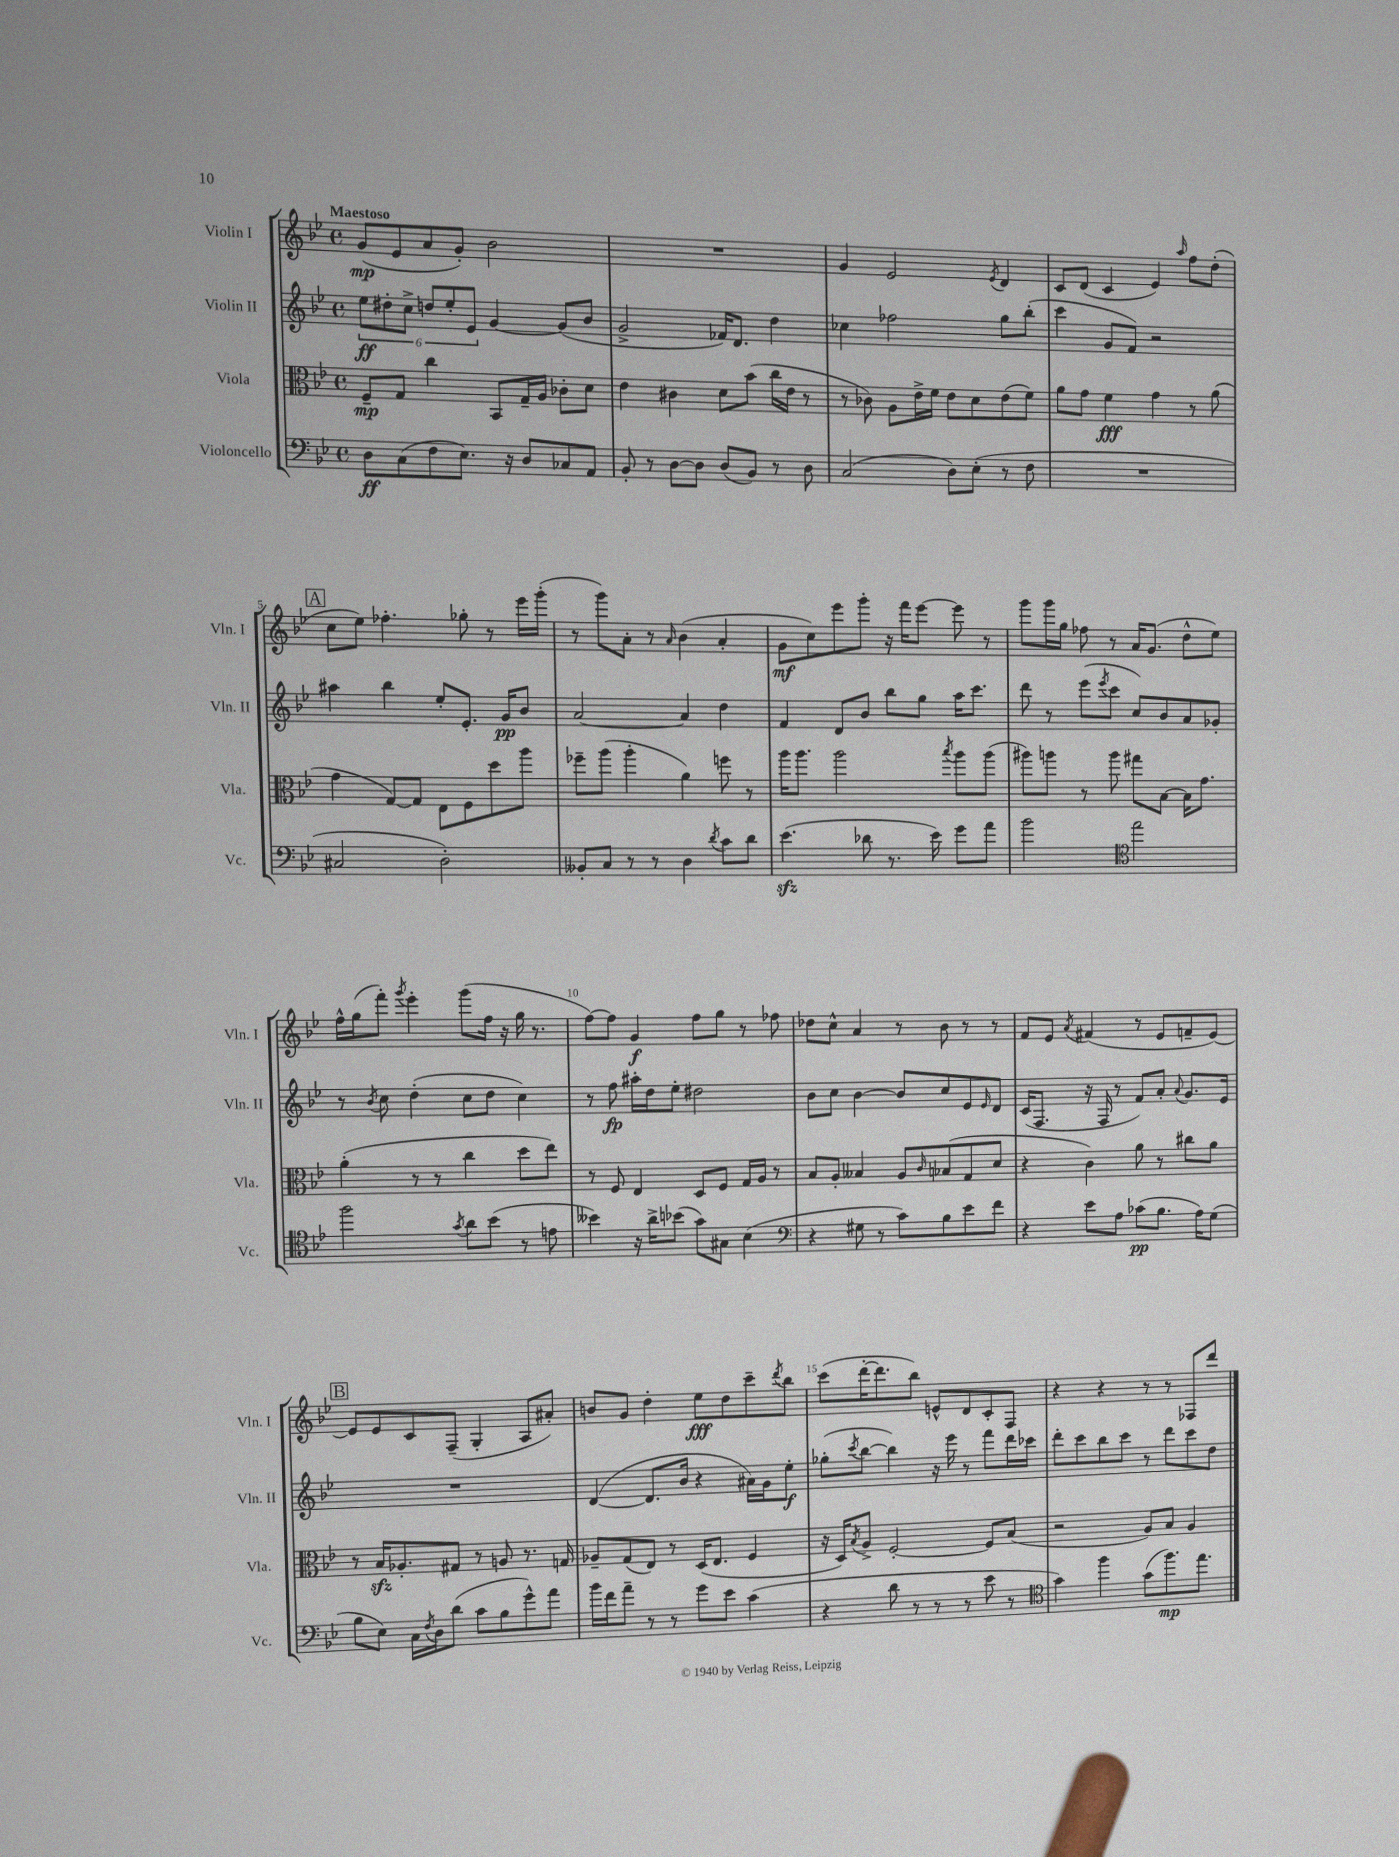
<<
\new StaffGroup <<
\new Staff = "s0" \with { instrumentName = "Violin I" shortInstrumentName = "Vln. I" } {
    \clef treble \key bes \major \defaultTimeSignature \time 4/4 \tempo "Maestoso"
    g'8\mp( ees'8 a'8 g'8-.) bes'2 |
    R1 |
    g'4 ees'2 \acciaccatura { ees'8 } d'4 |
    c'8 d'8( c'4 ees'4) \grace { a''16 } f''8 d''8-.( |
    \mark \markup { \box "A" } c''8 ees''8) fes''4.-. ges''8-. r8 ees'''16 g'''16-.( |
    r8 g'''8) a'8-. r8 \grace { a'16 } bes'4( a'4-. |
    g'8\mf c''8) ees'''8 g'''8-. r16 f'''16 ees'''8~ ees'''8 r8 |
    g'''8 g'''16 g''16 fes''8 r8 a'16 g'8.( d''8-^ ees''8) |
    f''16-^ g''16( f'''8-.) \acciaccatura { g'''8 } ees'''4-. g'''8( f''16 r16 g''16 r8. |
    f''8~) f''8 g'4\f f''8 g''8 r8 fes''8 |
    des''8 c''8-^ a'4 r8 bes'8 r8 r8 |
    f'8 ees'8 \acciaccatura { a'8 } fis'4( r8 ees'8 f'8-- ees'8~) |
    \mark \markup { \box "B" } ees'8 ees'8 c'8 f8--( g4-. a8 ais'8-.) |
    b'8 g'8 d''4-. ees''8\fff d''8 c'''8-- \acciaccatura { d'''8 } bes''8 |
    c'''8( d'''16~-. d'''8. bes''8) e'8-^ d'8 c'8-. f8 |
    r4 r4 r8 r8 fes8 d'''8 \bar "|." |
}
\new Staff = "s1" \with { instrumentName = "Violin II" shortInstrumentName = "Vln. II" } {
    \clef treble \key bes \major \defaultTimeSignature \time 4/4
    \tuplet 6/4 { ees''8\ff dis''8-. c''8-> d''8 ees''8-. ees'8 } g'4~ g'8( bes'8 |
    g'2-> fes'16) d'8. d''4 |
    ces''4 fes''2 g''8 bes''8-.( |
    c'''4 g'8 f'8) r2 |
    \mark \markup { \box "A" } ais''4 bes''4 ees''8-. ees'8.-. g'16\pp bes'8 |
    a'2~ a'4 d''4 |
    f'4 d'8 bes'8 bes''8 g''8 a''16 c'''8. |
    d'''8 r8 ees'''8( \acciaccatura { ees'''8 } c'''8 c''8) bes'8 a'8 ges'8-. |
    r8 \acciaccatura { bes'8 } c''8 d''4-.( c''8 d''8 c''4) |
    r8 f''8\fp ais''16-. d''16 ees''8-. dis''2 |
    bes'8 c''8 bes'4~ bes'8 c''8 ees'8 \grace { ees'16 } d'8 |
    c'16( f8. r16 f16 r8 f'8) a'8-. \appoggiatura { a'8 } g'8. ees'16 |
    \mark \markup { \box "B" } R1 |
    d'4~( d'8. bes'16 r4 ais'16) g'16 ees''8-.\f |
    ges''8-.( \acciaccatura { c'''8 } bes''8~ bes''4) r16 ees'''16 r8 f'''8 d'''16 ces'''16 |
    d'''8-. c'''8 bes''8 c'''8 r8 d'''8 c'''8 d''8 \bar "|." |
}
\new Staff = "s2" \with { instrumentName = "Viola" shortInstrumentName = "Vla." } {
    \clef alto \key bes \major \defaultTimeSignature \time 4/4
    f8--\mp g8 c''4 bes,8 g16-- a16 ces'8-. d'8 |
    ees'4 cis'4 d'8 bes'8( c''16 ees'16 r8 |
    r8 ces'8) a8 ees'16-> f'16 ees'8 d'8 ees'8( f'8) |
    a'8 g'8 f'4\fff g'4 r8 a'8( |
    \mark \markup { \box "A" } g'4 g8~) g8 ees8 f8 d''8 a''8 |
    fes''8-- a''8( a''4-. a'4) f''8 r8 |
    a''16 a''8. a''2 \acciaccatura { bes''8 } a''8 a''8( |
    ais''8) a''8 r8 a''8 gis''8 bes8~ bes16 g'8. |
    a'4-.( r8 r8 c''4 d''8 ees''8) |
    r8 f8 ees4 d8 f8 g16 a16 r8 |
    bes8 a8-. beses4 a8 \grace { c'16 } bes8( g8 d'8 |
    r4 c'4) a'8 r8 cis''8 a'8 |
    \mark \markup { \box "B" } r8 bes16\sfz aes8.-. gis8 r8 a8 r8. g16 |
    aes8-- g8( ees8) r8 d16( ees8. f4 |
    r16 d16) \acciaccatura { bes8 } a8-> f2~-. f8 bes8( |
    r2 a8) bes8 a4 \bar "|." |
}
\new Staff = "s3" \with { instrumentName = "Violoncello" shortInstrumentName = "Vc." } {
    \clef bass \key bes \major \defaultTimeSignature \time 4/4
    d8\ff c8( f8 ees8.) r16 d8 ces8 a,8 |
    bes,8-. r8 d8~ d8 d8( bes,8) r8 d8 |
    c2( d8) ees8-.( r8 f8 |
    R1 |
    \mark \markup { \box "A" } cis2 d2-.) |
    beses,8-. c8 r8 r8 d4 \acciaccatura { d'8 } c'8 d'8 |
    ees'4.\sfz( des'8 r8. ees'16) g'8 a'8 |
    bes'2 \clef tenor ees''2 |
    f''2 \acciaccatura { g'8 } a'8 bes'8( r8 e'8 |
    beses'4) r16 a'16-> bes'8( g'8) gis8 bes4( |
    \clef bass r4 gis8 r8 c'8) bes8 ees'8 f'8 |
    r4 ees'8 a8 ces'8\pp( bes8. a16) g8( |
    \mark \markup { \box "B" } bes8 ees8) c16 \acciaccatura { f8 } d16 d'8( c'8 bes8 g'8-^) a'8 |
    bes'16 f'16 a'8-- r8 r8 g'8 ees'8 c'4( |
    r4 d'8 r8 r8 r8 ees'8 r8 |
    \clef tenor g'4) f''4 g'8( f''8.\mp) ees''8. \bar "|." |
}
>>
>>
\layout { \context { \Score \override BarNumber.break-visibility = ##(#f #t #t) barNumberVisibility = #(every-nth-bar-number-visible 5) } }
